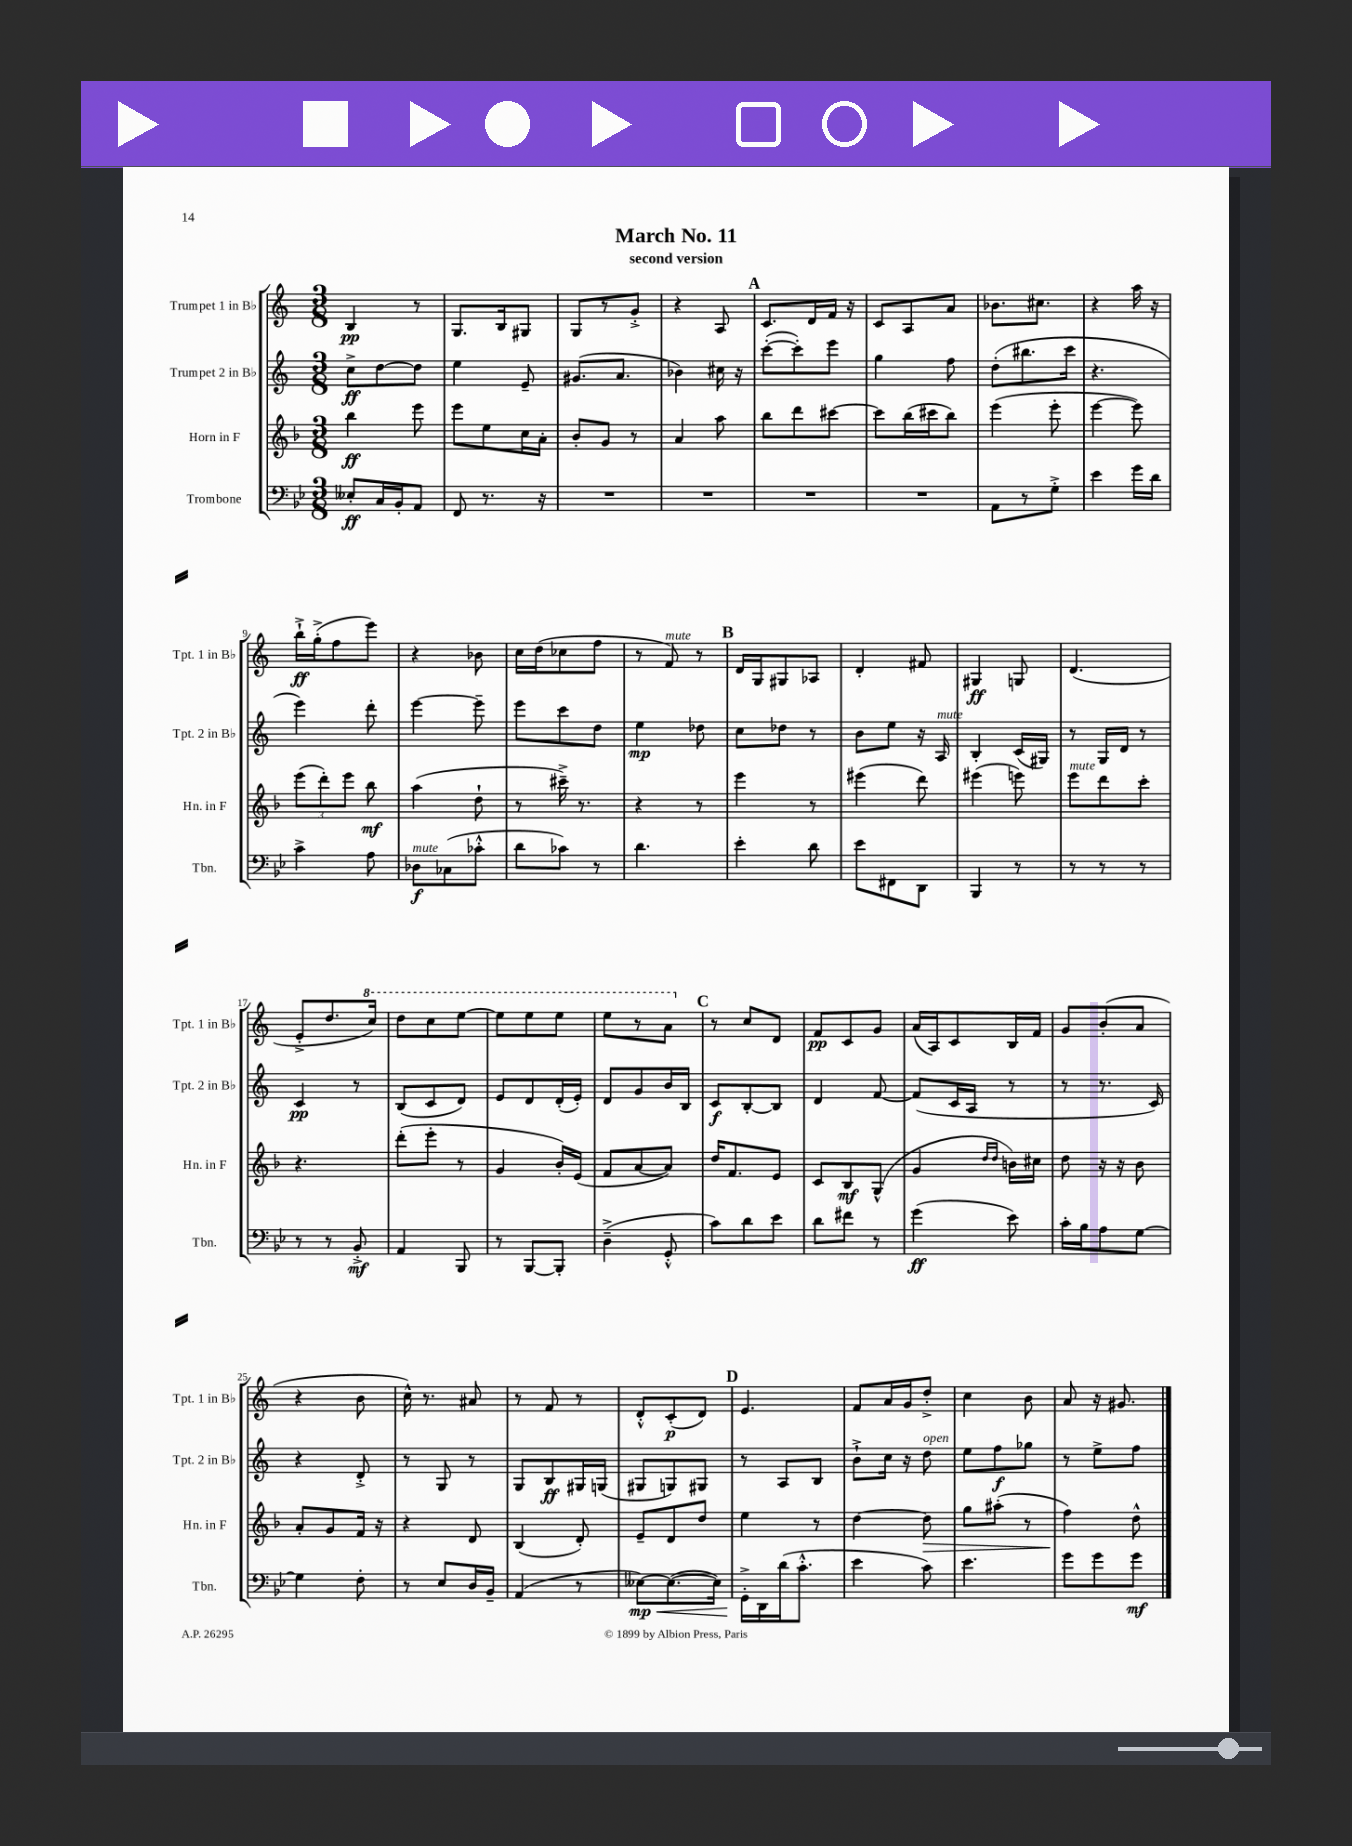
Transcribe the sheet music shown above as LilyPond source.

\header { title = "March No. 11" subtitle = "second version" }
<<
\new StaffGroup <<
\new Staff = "s0" \with { instrumentName = "Trumpet 1 in Bb" shortInstrumentName = "Tpt. 1 in Bb" } {
    \clef treble \key c \major \numericTimeSignature \time 3/8
    \autoBeamOff b4\pp r8 |
    g8.[ b16 gis8] |
    g8[ r8 g'8]-.-> |
    r4 a8 |
    \mark \markup { \bold "A" } c'8.[ d'16 f'16] r16 |
    c'8[ a8 a'8] |
    bes'8.[ cis''8.] |
    r4 a''16 r16 |
    b''16[-!->\ff g''16-.->( f''8 e'''8]) |
    r4 bes'8 |
    c''16[ d''16( ces''8 f''8] |
    r8 f'8^\markup { \italic "mute" }) r8 |
    \mark \markup { \bold "B" } d'16[ g16 gis8 aes8] |
    d'4-. fis'8 |
    gis4\ff g8 |
    d'4.( |
    e'8[-.-> d''8. \ottava #1 c'''16]) |
    d'''8[ c'''8 e'''8]~ |
    e'''8[ e'''8 e'''8] |
    e'''8[ r8 a''8] \ottava #0 |
    \mark \markup { \bold "C" } r8 c''8[ d'8] |
    f'8[\pp c'8 g'8] |
    a'16[( a16) c'8 b16 f'16] |
    g'8[ b'8-.( a'8] |
    r4 b'8 |
    c''16-^) r8. ais'8 |
    r8 f'8 r8 |
    d'8[-.-^ c'8-.\p( d'8]) |
    \mark \markup { \bold "D" } e'4. |
    f'8[ a'16 g'16 d''8]-.-> |
    c''4 b'8 |
    a'8 r16 gis'8. \bar "|." |
}
\new Staff = "s1" \with { instrumentName = "Trumpet 2 in Bb" shortInstrumentName = "Tpt. 2 in Bb" } {
    \clef treble \key c \major \numericTimeSignature \time 3/8
    \autoBeamOff c''8[->\ff d''8~ d''8] |
    e''4 e'8-- |
    gis'8.[( a'8.] |
    bes'4) cis''16 r16 |
    \mark \markup { \bold "A" } c'''8[~-.( c'''8-.) e'''8] |
    g''4 f''8 |
    d''8[-.( bis''8. c'''16] |
    r4. |
    e'''4) d'''8-. |
    e'''4~ e'''8-- |
    e'''8[ c'''8 d''8] |
    e''4\mp des''8 |
    \mark \markup { \bold "B" } c''8[ des''8] r8 |
    b'8[ e''8] r16 a16^\markup { \italic "mute" } |
    b4-. c'16[( gis16]) |
    r8 g16[ d'16] r8 |
    c'4\pp r8 |
    b8[( c'8 d'8]) |
    e'8[ d'8 d'16-.( e'16]-.) |
    d'8[ g'8 b'16 b16] |
    \mark \markup { \bold "C" } c'8[\f b8~-. b8] |
    d'4 f'8~ |
    f'8[( c'16 a16] r8 |
    r8 r8. c'16) |
    r4 d'8-.-> |
    r8 g8 r8 |
    g8[ b8\ff gis16 g16]( |
    gis8[ g8) gis8] |
    \mark \markup { \bold "D" } r8 a8[ b8] |
    b'8[-!-> c''16] r16 d''8^\markup { \italic "open" } |
    e''8[ f''8\f ges''8] |
    r8 e''8[-> f''8] \bar "|." |
}
\new Staff = "s2" \with { instrumentName = "Horn in F" shortInstrumentName = "Hn. in F" } {
    \clef treble \key f \major \numericTimeSignature \time 3/8
    \autoBeamOff bes''4\ff e'''8 |
    e'''8[ e''8 c''16 a'16]-. |
    bes'8[-. g'8] r8 |
    a'4 a''8 |
    \mark \markup { \bold "A" } bes''8[ d'''8 cis'''8]~ |
    cis'''8[ bes''16( cis'''16 bes''8]) |
    e'''4( e'''8-. |
    e'''4~ e'''8) |
    \tuplet 3/2 { e'''8[( d'''8-.) e'''8] } bes''8\mf |
    a''4( d''8-! |
    r8 cis'''16--->) r8. |
    r4 r8 |
    \mark \markup { \bold "B" } e'''4 r8 |
    eis'''4( d'''8) |
    eis'''4( e'''8) |
    e'''8[^\markup { \italic "mute" } d'''8 c'''8]-. |
    r4. |
    d'''8[-.( e'''8]-. r8 |
    g'4 bes'16[-.) e'16]( |
    f'8[ a'8~ a'8]) |
    \mark \markup { \bold "C" } d''16[ f'8. e'8] |
    c'8[ bes8\mf g8]-^( |
    g'4 \grace { d''16[ d''16] } b'16[) cis''16] |
    d''8 r16 r16 bes'8 |
    a'8[-. g'8 f'16] r16 |
    r4 d'8 |
    bes4( d'8-.) |
    e'8[-- d'8 d''8] |
    \mark \markup { \bold "D" } e''4 r8 |
    d''4~ d''8\> |
    g''8[ ais''8]-.( r8 |
    f''4\!) d''8-^ \bar "|." |
}
\new Staff = "s3" \with { instrumentName = "Trombone" shortInstrumentName = "Tbn." } {
    \clef bass \key bes \major \numericTimeSignature \time 3/8
    \autoBeamOff eeses8[-.\ff c16 bes,16-. a,8] |
    f,8 r8. r16 |
    R4. |
    R4. |
    \mark \markup { \bold "A" } R4. |
    R4. |
    a,8[ r8 g8]-.-> |
    ees'4 g'16[ d'16] |
    c'4-> a8 |
    des8[\f^\markup { \italic "mute" } ces8( ces'8]-.-^ |
    d'8[ ces'8]) r8 |
    d'4. |
    \mark \markup { \bold "B" } ees'4-. d'8 |
    ees'8[ fis,8 d,8] |
    bes,,4 r8 |
    r8 r8 r8 |
    r8 r8 bes,8-.->\mf |
    a,4 bes,,8 |
    r8 bes,,8[~ bes,,8]-. |
    d4--->( g,8-.-^ |
    \mark \markup { \bold "C" } c'8[) d'8 ees'8] |
    d'8[ fis'8] r8 |
    g'4\ff( ees'8) |
    c'16[-. bes16 a8 g8]~ |
    g4 f8-. |
    r8 ees8[ d16 bes,16]-- |
    a,4( r8 |
    eeses8[~\mp\<) eeses8.~( eeses16]) |
    \mark \markup { \bold "D" } g,16[-.->\! d,16 d'16( c'8.]-.-^ |
    ees'4 c'8) |
    ees'4. |
    g'8[ g'8 g'8]\mf \bar "|." |
}
>>
>>
